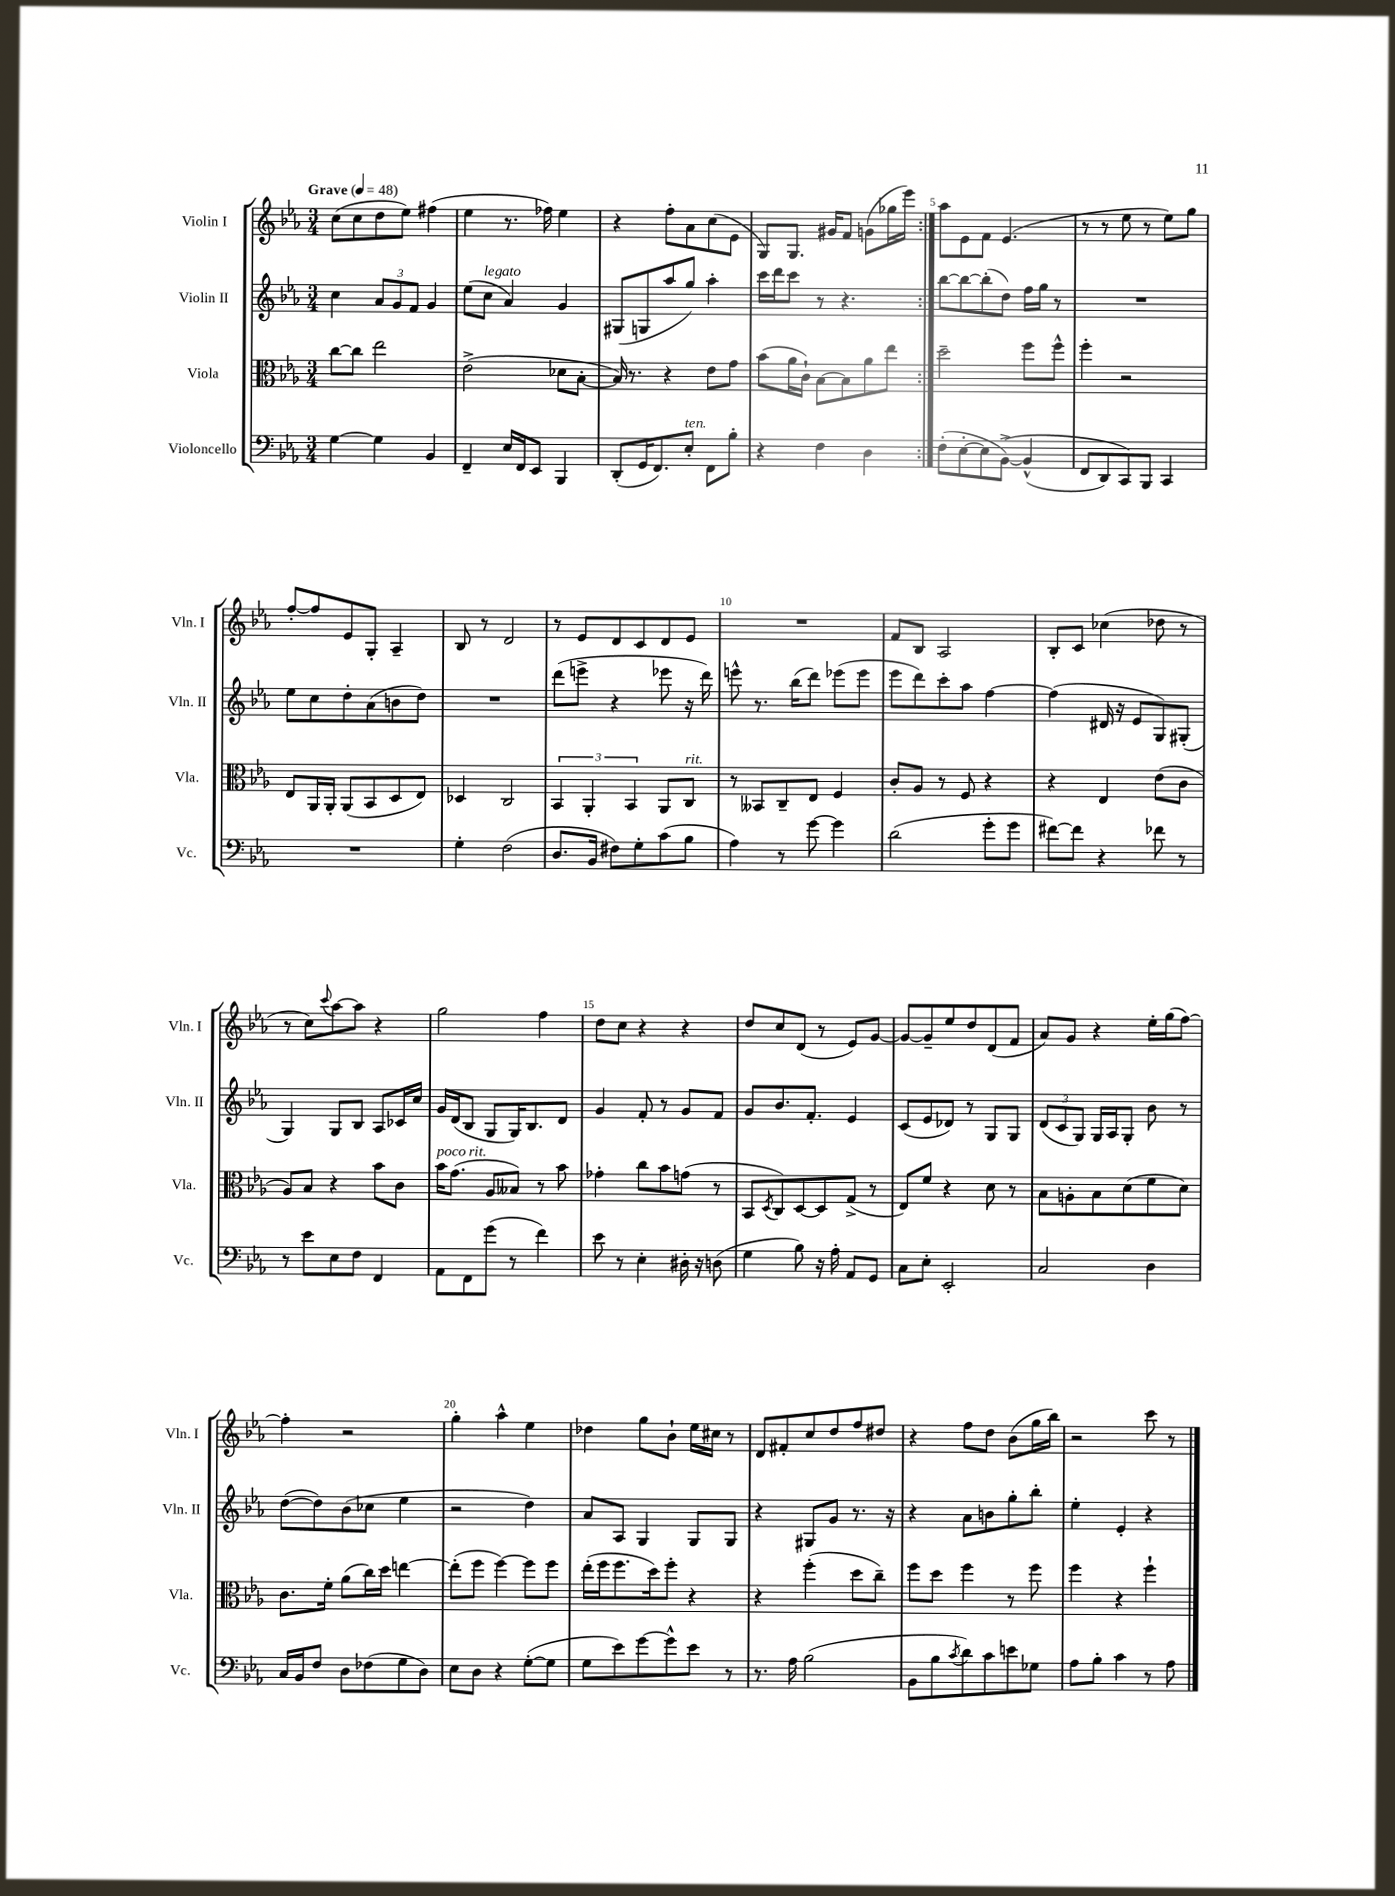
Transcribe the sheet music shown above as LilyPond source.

<<
\new StaffGroup <<
\new Staff = "s0" \with { instrumentName = "Violin I" shortInstrumentName = "Vln. I" } {
    \clef treble \key ees \major \numericTimeSignature \time 3/4 \tempo "Grave" 4 = 48
    \repeat volta 2 { c''8( c''8 d''8 ees''8) fis''4( |
    ees''4 r8. fes''16) ees''4 |
    r4 f''8-. aes'8 c''8( ees'8 |
    g8) g8. gis'16 f'8 g'8( ges''16 ees'''16) | }
    aes''8 ees'8 f'8 ees'4.( |
    r8 r8 ees''8 r8 ees''8) g''8 |
    f''8~-. f''8 ees'8 g8-. aes4-- |
    bes8 r8 d'2 |
    r8 ees'8 d'8 c'8 d'8 ees'8 |
    R2. |
    f'8 bes8 aes2 |
    bes8-. c'8 ces''4( des''8 r8 |
    r8 c''8) \appoggiatura { c'''8 } aes''8~ aes''8 r4 |
    g''2 f''4 |
    d''8 c''8 r4 r4 |
    d''8 c''8 d'8( r8 ees'8) g'8~ |
    g'8~ g'8-- ees''8 d''8 d'8( f'8 |
    aes'8) g'8 r4 ees''16-. g''16( f''8~) |
    f''4-. r2 |
    g''4-. aes''4-^ ees''4 |
    des''4 g''8 bes'8-! ees''16 cis''16 r8 |
    d'8 fis'8-. c''8 d''8 f''8 dis''8 |
    r4 f''8 d''8 bes'8( g''16 bes''16) |
    r2 c'''8 r8 \bar "|." |
}
\new Staff = "s1" \with { instrumentName = "Violin II" shortInstrumentName = "Vln. II" } {
    \clef treble \key ees \major \numericTimeSignature \time 3/4
    \repeat volta 2 { c''4 \tuplet 3/2 { aes'8 g'8 f'8 } g'4 |
    ees''8( c''8^\markup { \italic "legato" } aes'4) g'4 |
    gis8( g8 aes''8 g''8) aes''4-. |
    c'''16 d'''16 c'''8 r8 r4. | }
    bes''8~ bes''8~ bes''8-.( d''8) f''16 g''16 r8 |
    R2. |
    ees''8 c''8 d''8-. aes'8( b'8 d''8) |
    R2. |
    d'''8( e'''8-> r4 ees'''8 r16 d'''16) |
    e'''8-^ r8. bes''16( d'''8) ees'''8( ees'''8 |
    ees'''8 d'''8) c'''8-. aes''8 f''4~ |
    f''4( dis'16 r16 ees'8 g8) gis8-.( |
    g4) g8 bes8 aes8 ces'16 c''16 |
    g'16 d'16( bes8 g8 g16) bes8. d'8 |
    g'4 f'8-. r8 g'8 f'8 |
    g'8 bes'8. f'8.-. ees'4 |
    c'8( ees'8 des'8) r8 g8 g8 |
    \tuplet 3/2 { d'8( c'8 g8) } g16 aes16 g8-. bes'8 r8 |
    d''8~( d''8) bes'8( ces''8 ees''4 |
    r2 d''4) |
    aes'8 aes8 g4 g8 g8 |
    r4 gis8 g'8 r8. r16 |
    r4 aes'8 b'8 g''8-. bes''8-. |
    ees''4-. ees'4-. r4 \bar "|." |
}
\new Staff = "s2" \with { instrumentName = "Viola" shortInstrumentName = "Vla." } {
    \clef alto \key ees \major \numericTimeSignature \time 3/4
    \repeat volta 2 { c''8~ c''8 ees''2 |
    ees'2->( des'8 bes8~-. |
    bes16) r8. r4 ees'8 g'8 |
    bes'8( aes'16 c'16-!) bes8~ bes8 aes'8 ees''8 | }
    d''2-- f''8 f''8-^ |
    f''4-. r2 |
    ees8 aes,16 aes,16-. aes,8( bes,8 d8 ees8) |
    des4 c2 |
    \tuplet 3/2 { bes,4 aes,4-. bes,4 } aes,8 c8^\markup { \italic "rit." } |
    r8 beses,8 c8-- ees8 f4 |
    c'8-. aes8 r8 f8 r4 |
    r4 ees4 ees'8( c'8 |
    aes8) bes8 r4 bes'8 c'8 |
    bes'16^\markup { \italic "poco rit." } g'8.( aes8 beses8) r8 bes'8 |
    ges'4-. c''8 bes'8 g'8( r8 |
    bes,8 \acciaccatura { d8 } c8) d8~ d8 g8->( r8 |
    ees8) f'8 r4 d'8 r8 |
    bes8 a8-. bes8 d'8( f'8 d'8) |
    c'8. f'16-. aes'8( c''16) d''16 e''4~ |
    e''8-.( f''8 f''4~) f''8 f''8 |
    ees''16-.( f''16 f''8. d''16) f''8-. r4 |
    r4 f''4-.( d''8 c''8--) |
    f''8 d''8 f''4 r8 f''8 |
    f''4 r4 f''4-! \bar "|." |
}
\new Staff = "s3" \with { instrumentName = "Violoncello" shortInstrumentName = "Vc." } {
    \clef bass \key ees \major \numericTimeSignature \time 3/4
    \repeat volta 2 { g4~ g4 bes,4 |
    f,4-- ees16 f,16 ees,8 bes,,4 |
    d,8-.( g,16 f,8.) ees8-.^\markup { \italic "ten." } f,8 bes8-. |
    r4 f4 d4 | }
    f8-.( ees8~-. ees8 bes,8~->)\( bes,4-^( |
    f,8 d,8) c,8\) bes,,8 c,4 |
    R2. |
    g4-. f2( |
    d8. bes,16 fis8) g8-. c'8( bes8 |
    aes4) r8 g'8~ g'4 |
    d'2( g'8-. g'8 |
    fis'8~) fis'8 r4 fes'8 r8 |
    r8 ees'8 ees8 f8 f,4 |
    aes,8 f,8 g'8( r8 f'4) |
    ees'8 r8 ees4-. dis16-. r16 d8( |
    g4 bes8) r16 aes16-. aes,8 g,8 |
    c8 ees8-. ees,2-. |
    c2 d4 |
    c16 bes,16 f8 d8 fes8( g8 d8) |
    ees8 d8 r4 g8~-.( g8 |
    g8 ees'8) g'8~ g'8-^ ees'8 r8 |
    r8. aes16 bes2( |
    bes,8 bes8 \acciaccatura { c'8 } d'8) c'8 e'8 ges8 |
    aes8 bes8-. c'4 r8 aes8 \bar "|." |
}
>>
>>
\layout { \context { \Score \override BarNumber.break-visibility = ##(#f #t #t) barNumberVisibility = #(every-nth-bar-number-visible 5) } }
